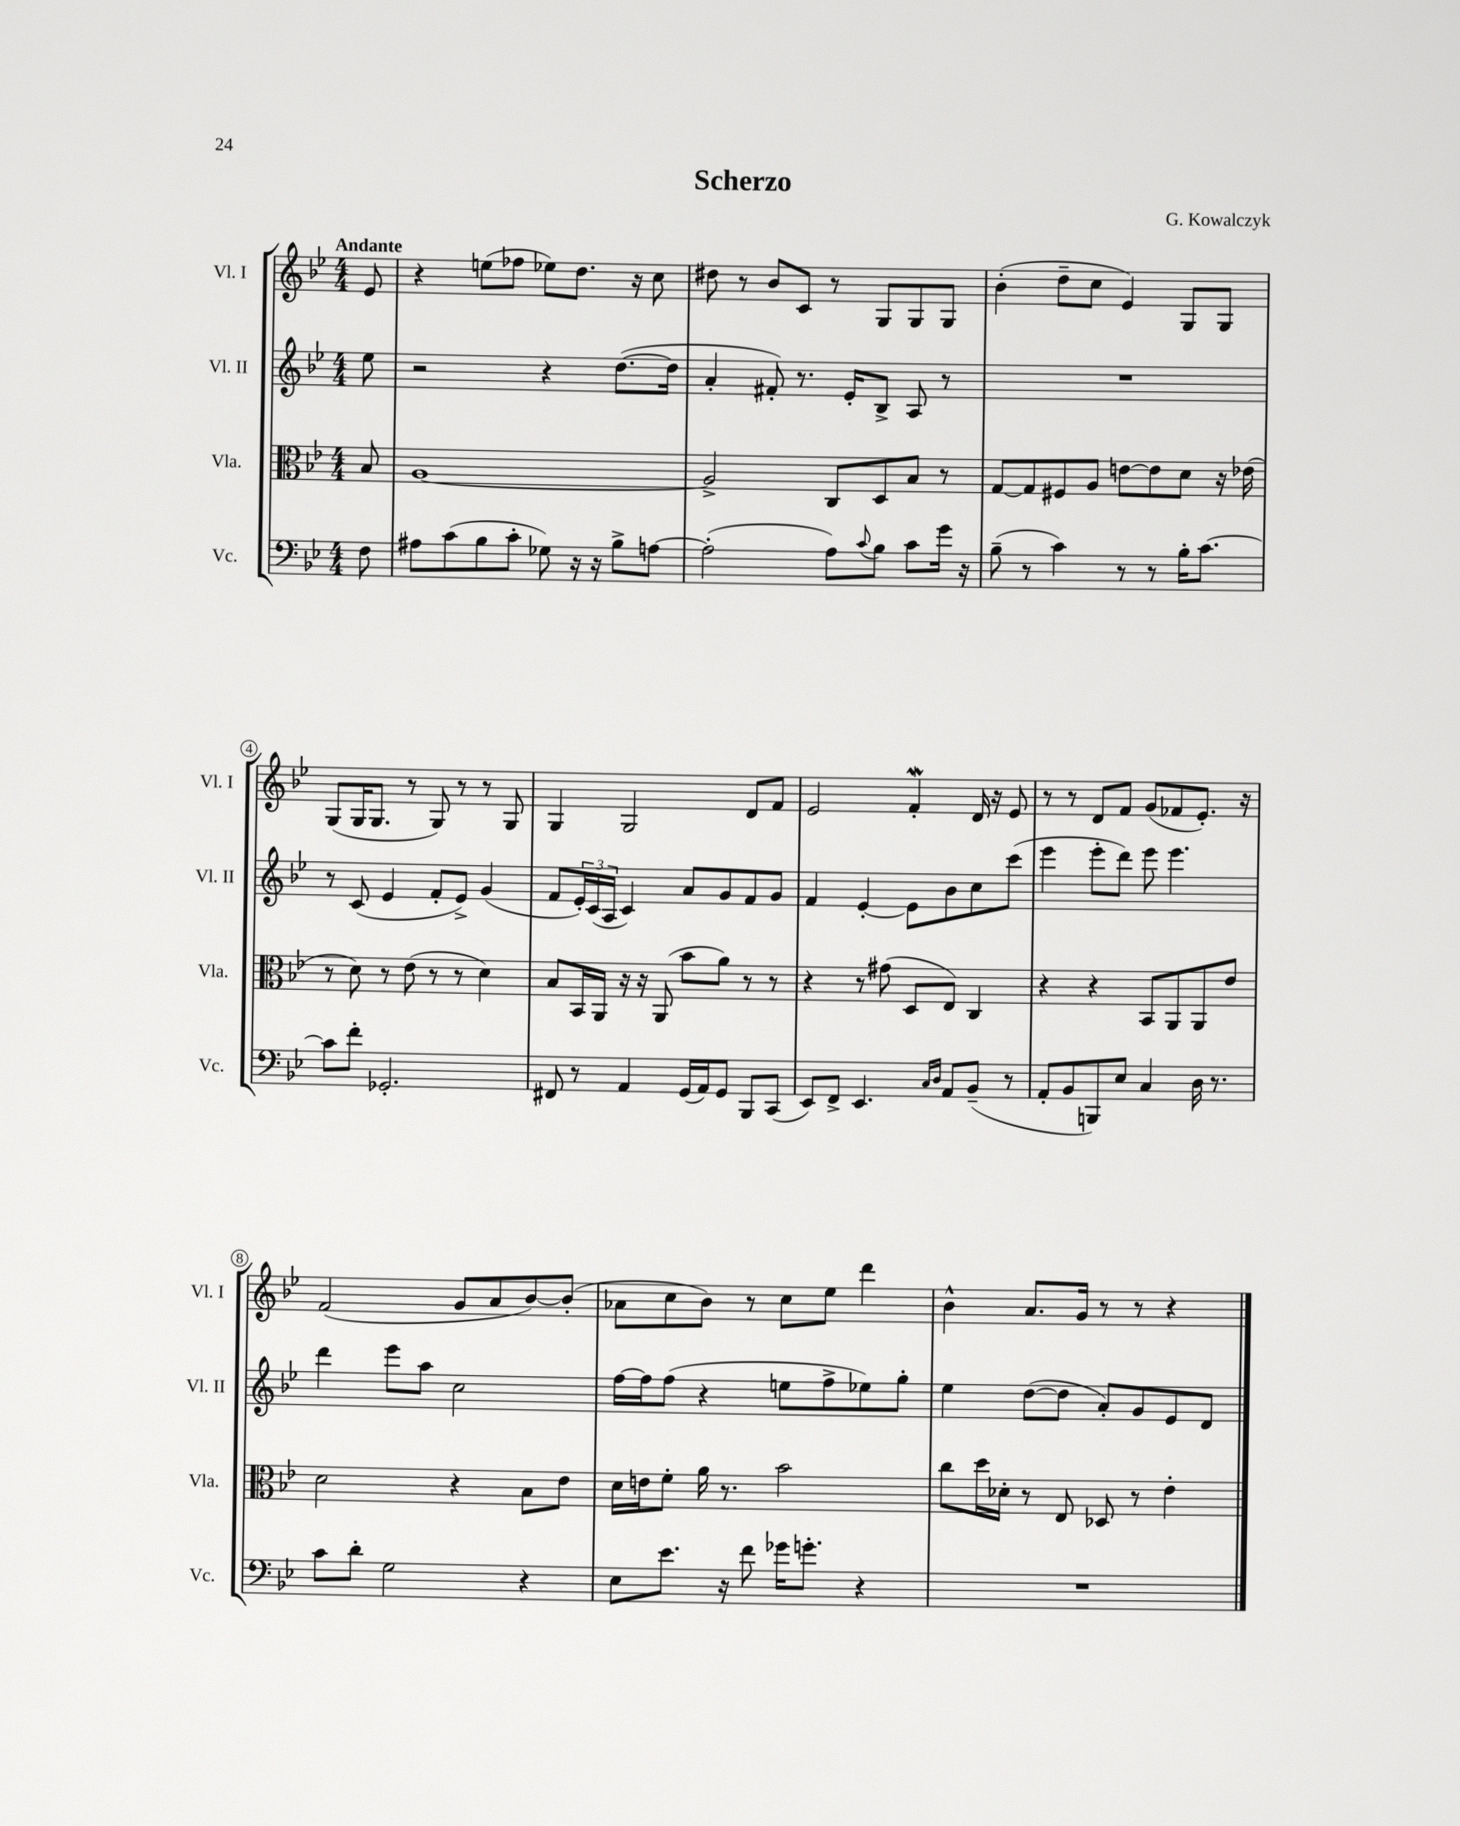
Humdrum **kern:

**kern	**kern	**kern	**kern
*staff4	*staff3	*staff2	*staff1
*clefF4	*clefC3	*clefG2	*clefG2
*k[b-e-]	*k[b-e-]	*k[b-e-]	*k[b-e-]
*M4/4	*M4/4	*M4/4	*M4/4
8F	8B-	8ee-	8e-
=	=	=	=
8A#	[1A	2r	4r
(8c	.	.	.
8B-	.	.	(8ee
8c'	.	.	8ff-
8G-)	.	4r	8ee-)
16r	.	.	8.dd
16r	.	.	.
8B-^	.	([8.dd	.
.	.	.	16r
[8A	.	.	8cc
.	.	16dd]	.
=	=	=	=
(2A']	2A^]	4a'	8dd#
.	.	.	8r
.	.	8f#')	8b-
.	.	8.r	8c
8A)	8C	.	8r
.	.	16e-'	.
8qqc	.	.	.
8B-	8D	8B-^	8G
8c	8B-	8A	8G
16g	8r	8r	8G
16r	.	.	.
=	=	=	=
(8B-~	[8G	1r	(4b-'
8r	8G]	.	.
4c)	8F#	.	8dd~
.	8A	.	8cc
8r	[8e	.	4e-)
8r	8e]	.	.
16B-'	8d	.	8G
[8.c	.	.	.
.	16r	.	8G
.	(16e-	.	.
=	=	=	=
8c]	8r	8r	(8G
8f'	8d)	(8c	16G
.	.	.	8.G
2.GG-'	8r	4e-	.
.	(8e-	.	8r
.	8r	8f'	8G)
.	8r	8e-^)	8r
.	4d)	(4g	8r
.	.	.	8G
=	=	=	=
8FF#	8B-	8f	4G
8r	16BB-	24e-')	.
.	.	(24c	.
.	16AA	.	.
.	.	24A	.
4AA	16r	4c)	2G
.	16r	.	.
.	(8AA	.	.
(16GG	8b-	8a	.
16AA)	.	.	.
8GG	8a)	8g	.
8BBB-	8r	8f	8d
(8CC	8r	8g	8f
=	=	=	=
8EE-)	4r	4f	2e-
8FF^	.	.	.
4.EE-	8r	[4e-'	.
.	(8g#	.	.
.	8D	8e-]	4f'
16qqC	.	.	.
16qqD	.	.	.
8AA	8E-)	8b-	.
(8BB-~	4C	8cc	16d
.	.	.	16r
8r	.	(8ccc	8e-
=	=	=	=
8AA'	4r	4eee-	8r
8BB-	.	.	8r
8BBB)	4r	8eee-'	8d
8E-	.	8ddd)	8f
4C	8BB-	8eee-	(8g
.	8AA	4.eee-	8f-
16D	8AA	.	8.e-')
8.r	.	.	.
.	8e-	.	.
.	.	.	16r
=	=	=	=
8c	2d	4ddd	(2f
8d'	.	.	.
2G	.	8eee-	.
.	.	8aa	.
.	4r	2cc	8g
.	.	.	8a
4r	8B-	.	[8b-)
.	8e-	.	(8b-']
=	=	=	=
8E-	16d	[16ff	8a-
.	16e	16ff]	.
8.e-	8f'	(8ff	8cc
.	16a	4r	8b-)
16r	8.r	.	.
8f	.	.	8r
16g-	2b-	8ee	8cc
8.g'	.	.	.
.	.	8ff^	8ee-
4r	.	8ee-)	4ddd
.	.	8gg'	.
=	=	=	=
1r	8cc	4ee-	4b-^^
.	16dd	.	.
.	16d-'	.	.
.	8r	([8dd	8.a
.	8E-	8dd]	.
.	.	.	16g
.	8D-	8a')	8r
.	8r	8g	8r
.	4e-'	8e-	4r
.	.	8d	.
==	==	==	==
*-	*-	*-	*-
